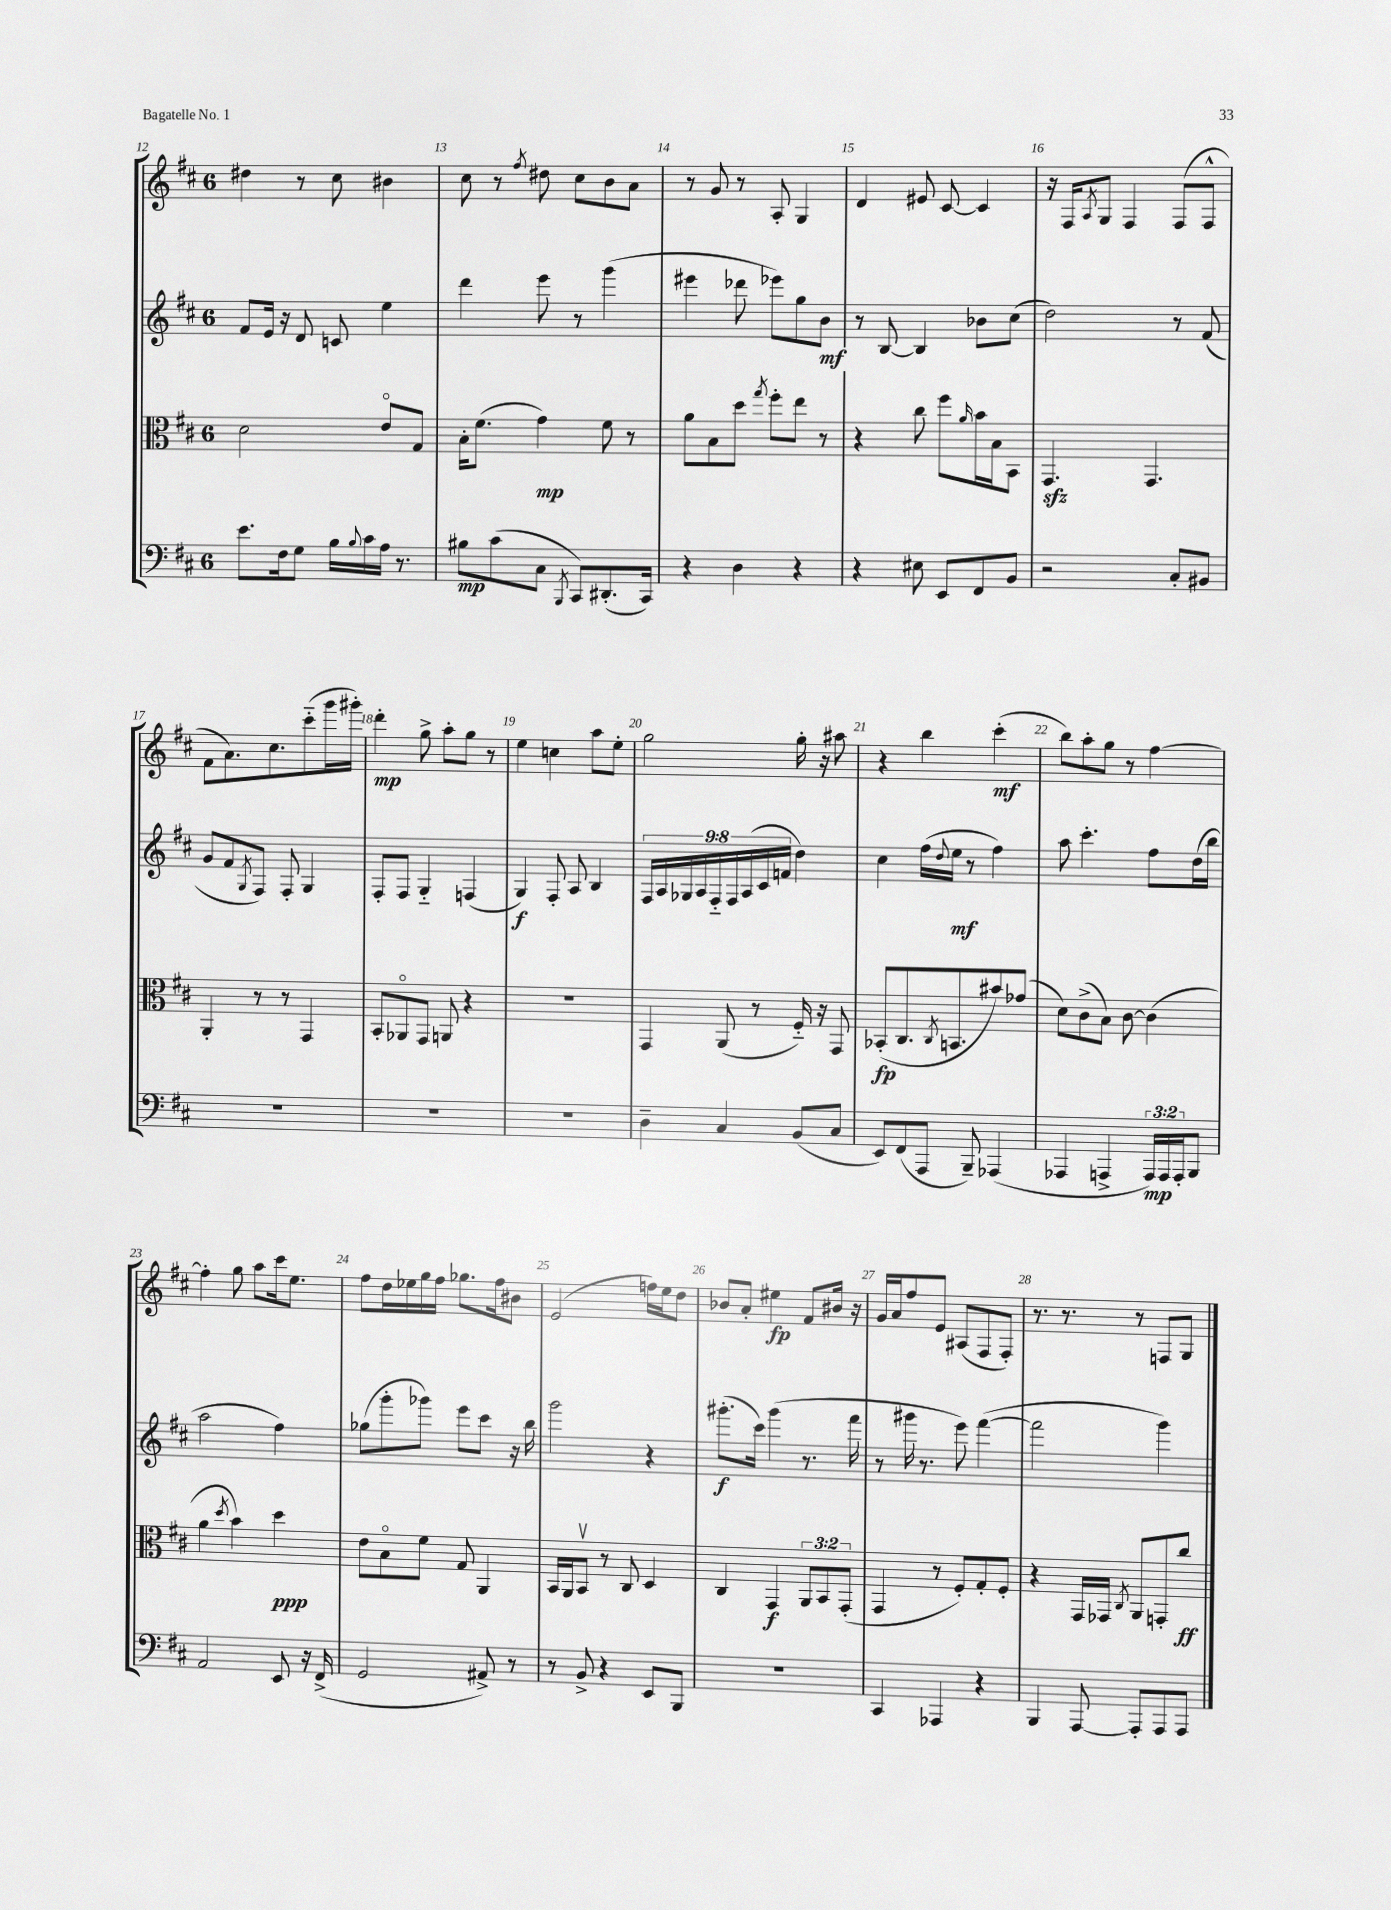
<<
\new StaffGroup <<
\new Staff = "s0" {
    \clef treble \key d \major \once \override Staff.TimeSignature.style = #'single-digit \time 6/8
    dis''4 r8 cis''8 bis'4 |
    cis''8 r8 \acciaccatura { fis''8 } dis''8 cis''8 b'8 a'8 |
    r8 g'8 r8 a8-. g4 |
    d'4 eis'8 cis'8~ cis'4 |
    r16 fis16 \acciaccatura { a8 } g8 fis4 fis8( fis8-^ |
    fis'8 a'8.) cis''8. cis'''8-_( g'''16 gis'''16-.) |
    d'''4-.\mp g''8-> a''8-. g''8 r8 |
    e''4 c''4 a''8 e''8-. |
    g''2 g''16-. r16 ais''8 |
    r4 b''4 cis'''4-.\mf( |
    b''8) a''8-. g''8 r8 fis''4~ |
    fis''4-. g''8 a''8 cis'''16 e''8. |
    fis''8 d''16 ees''16 g''16 fis''16 ges''8. fis''16 bis'8 |
    e'2( f''16) e''16 d''8 |
    bes'8 a'8-. eis''4\fp fis'8 bis'16 r16 |
    g'16 a'16 fis''8 e'8 ais8( fis8 fis8-.) |
    r8. r8. r8 f8 g8 \bar "|." |
}
\new Staff = "s1" {
    \clef treble \key d \major \once \override Staff.TimeSignature.style = #'single-digit \time 6/8 \override Staff.TupletNumber.text = #tuplet-number::calc-fraction-text
    fis'8 e'16 r16 d'8 c'8 e''4 |
    d'''4 e'''8 r8 g'''4( |
    eis'''4 des'''8 ees'''8) g''8 b'8\mf |
    r8 b8~ b4 bes'8 cis''8( |
    d''2) r8 fis'8( |
    g'8 fis'8 \acciaccatura { g8 } fis8) fis8-. g4 |
    fis8-. fis8 g4-_ f4( |
    g4\f) fis8-. a8 b4 |
    \tuplet 9/8 { fis16 a16 ges16 a16 fis16-_ fis16 a16( cis'16 f'16 } d''4) |
    cis''4 fis''16( \appoggiatura { d''8 } e''16\mf r8 fis''4) |
    a''8 cis'''4.-. fis''8 d''16( b''16 |
    a''2 fis''4) |
    ges''8( g'''8-. ges'''8) e'''8 cis'''8 r16 b''16 |
    g'''2 r4 |
    gis'''8.-.\f( cis'''16) gis'''4( r8. fis'''16 |
    r8 gis'''16 r8. e'''8) fis'''4~( |
    fis'''2 g'''4) \bar "|." |
}
\new Staff = "s2" {
    \clef alto \key d \major \once \override Staff.TimeSignature.style = #'single-digit \time 6/8 \override Staff.TupletNumber.text = #tuplet-number::calc-fraction-text
    d'2 e'8\flageolet g8 |
    b16-. fis'8.( g'4\mp) fis'8 r8 |
    a'8 b8 d''8 \acciaccatura { g''8 } fis''8-. e''8 r8 |
    r4 cis''8 fis''8 \grace { a'16 } b'16 b16 b,8 |
    g,4.\sfz g,4. |
    a,4-. r8 r8 g,4 |
    b,8-. aes,8\flageolet g,8 a,8 r4 |
    R2. |
    g,4 a,8( r8 fis16-_) r16 g,8 |
    bes,8-.\fp( cis8. \acciaccatura { cis8 } b,8. bis'8) ges'8( |
    d'8) cis'8->( b8) cis'8~ cis'4( |
    a'4 \acciaccatura { d''8 } b'4) d''4\ppp |
    e'8 b8\flageolet fis'8 g8 a,4 |
    b,16 a,16 b,8\upbow r8 cis8 d4 |
    cis4 g,4\f \tuplet 3/2 { a,8 b,8 g,8-.( } |
    g,4 r8 fis8-.) g8-. fis8-. |
    r4 g,16 ges,16 \acciaccatura { cis8 } a,8 g,8-. cis''8\ff \bar "|." |
}
\new Staff = "s3" {
    \clef bass \key d \major \once \override Staff.TimeSignature.style = #'single-digit \time 6/8 \override Staff.TupletNumber.text = #tuplet-number::calc-fraction-text
    e'8. fis16 g8 b16 \appoggiatura { b8 } cis'16 a16 r8. |
    bis8\mp cis'8( cis8 \acciaccatura { b,,8 } cis,8) dis,8.-.( cis,16) |
    r4 d4 r4 |
    r4 eis8 e,8 fis,8 b,8 |
    r2 cis8-. bis,8 |
    R2. |
    R2. |
    R2. |
    d4-- cis4 b,8( cis8 |
    e,8) fis,8( a,,8 b,,8--) aes,,4( |
    aes,,4 a,,4-> \tuplet 3/2 { a,,16\mp) a,,16 a,,16-. } b,,8 |
    a,2 e,8 r16 fis,16->( |
    g,2 ais,8->) r8 |
    r8 b,8-> r4 e,8 b,,8 |
    R2. |
    cis,4 aes,,4 r4 |
    b,,4 a,,8~ a,,8-. a,,8 a,,8 \bar "|." |
}
>>
>>
\layout { \context { \Score currentBarNumber = #12 \override BarNumber.break-visibility = ##(#f #t #t) barNumberVisibility = #all-bar-numbers-visible } }
